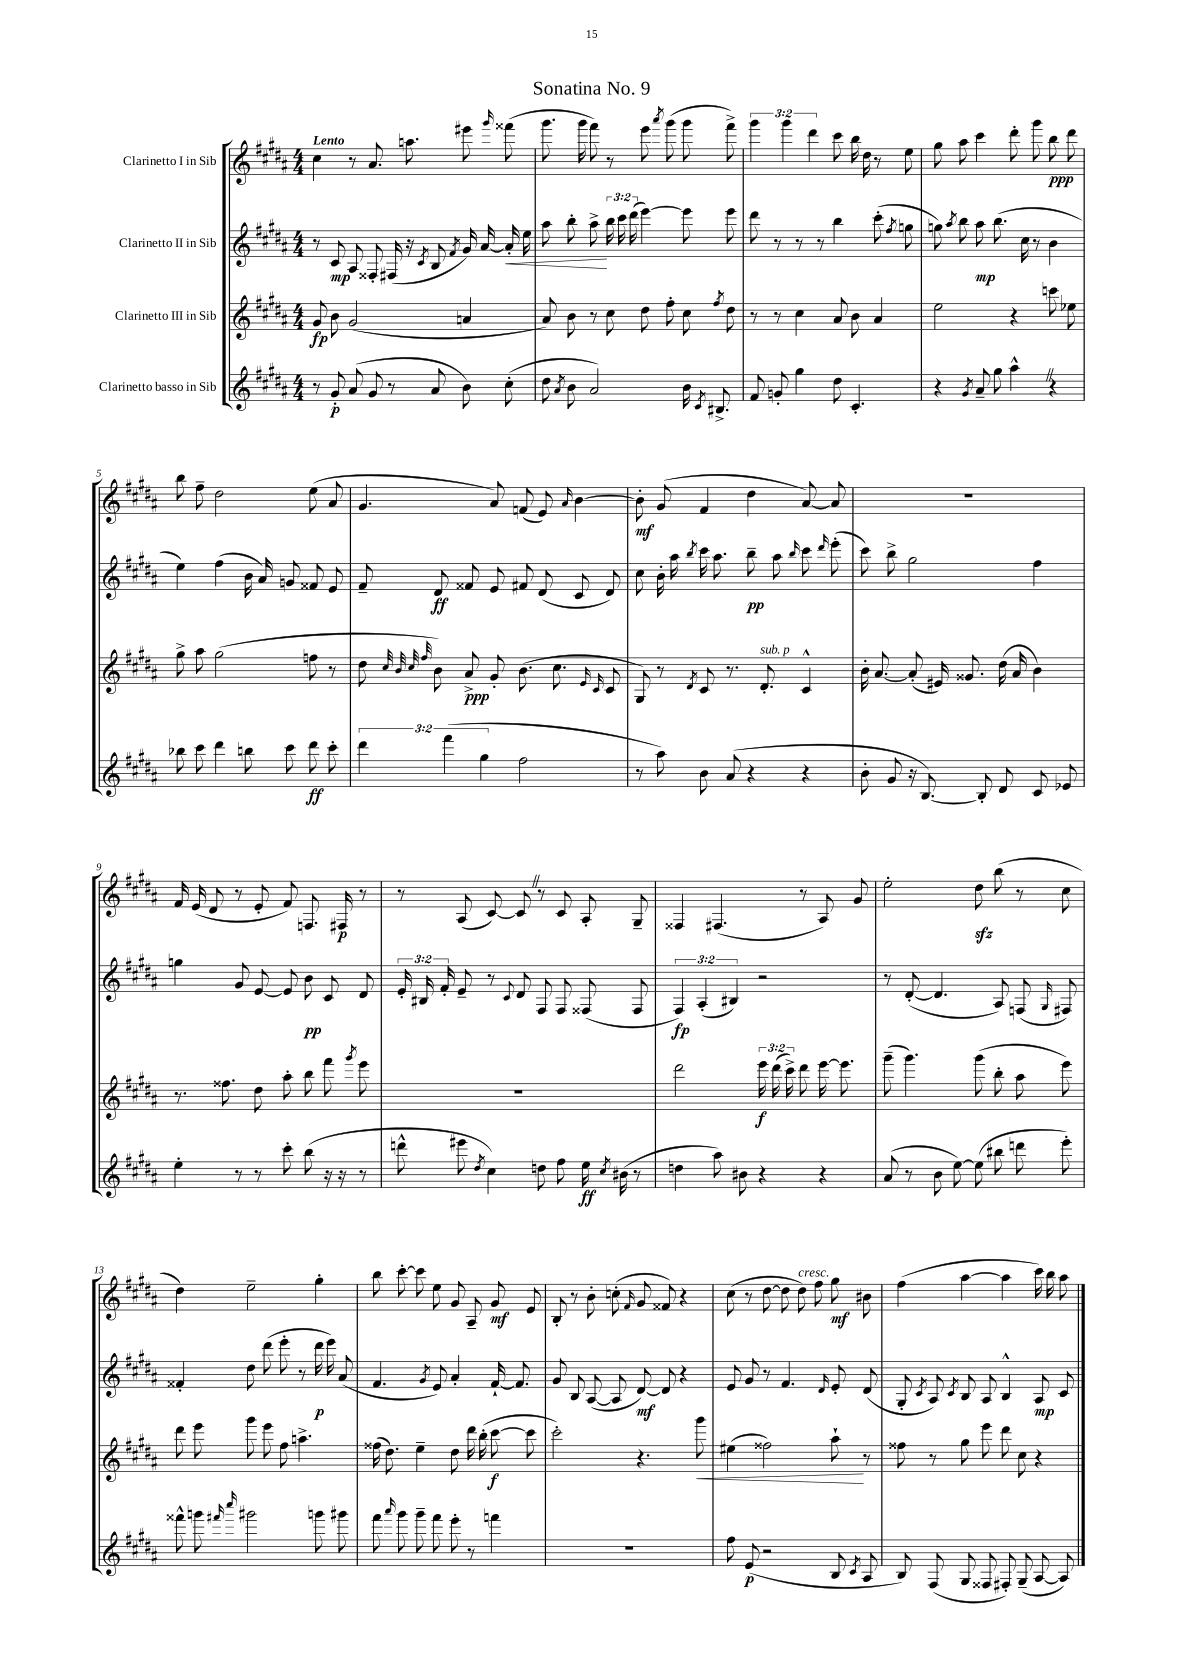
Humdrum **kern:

**kern	**dynam	**kern	**dynam	**kern	**dynam	**kern	**dynam
*part4	*part4	*part3	*part3	*part2	*part2	*part1	*part1
*staff4	*staff4	*staff3	*staff3	*staff2	*staff2	*staff1	*staff1
*I"Clarinetto basso in Sib	*	*I"Clarinetto III in Sib	*	*I"Clarinetto II in Sib	*	*I"Clarinetto I in Sib	*
*clefG2	*	*clefG2	*	*clefG2	*	*clefG2	*
*k[f#c#g#d#a#]	*	*k[f#c#g#d#a#]	*	*k[f#c#g#d#a#]	*	*k[f#c#g#d#a#]	*
*M4/4	*	*M4/4	*	*M4/4	*	*M4/4	*
=1	=1	=1	=1	=1	=1	=1	=1
!	!	!	!	!	!	!LO:TX:a:B:t=Lento	!
8r	.	8g#/	fp	8r	.	4cc#\	.
8g#'/	p	8b\	.	8c#/	mp	.	.
(8a#/	.	(2g#/	.	8A#/	.	8r	.
8g#/	.	.	.	8F##X'/	.	8.a#/	.
8r	.	.	.	(16F#X/	.	.	.
.	.	.	.	16r	.	8.aan\	.
.	.	.	.	8qc#/	.	.	.
8a#/	.	.	.	8B/	.	.	.
.	.	.	.	8qf#/	.	.	.
8b\)	.	4an/	.	16g#/)	.	8eee#X\	.
.	.	.	.	[16a#/	.	.	.
.	.	.	.	.	.	16qqggg#/	.
!	!	!	!	!	!LO:HP:b	!	!
(8cc#'\	.	.	.	16a#'/]	<	(8fff##X\	.
.	.	.	.	16ee\	.	.	.
=2	=2	=2	=2	=2	=2	=2	=2
8dd#\	.	8a#/)	.	8aa#\	.	8.ggg#\	.
8qa#/	.	.	.	.	.	.	.
8b\	.	8b\	.	8bb'\	.	.	.
.	.	.	.	.	.	16ggg#\	.
2a#/)	.	8r	.	8aa#^\	.	8fff#\)	.
.	.	8cc#\	.	24bb\	[	8r	.
.	.	.	.	24ccc#\	.	.	.
.	.	.	.	(24ddd#\	.	.	.
.	.	8dd#\	.	[4eee\)	.	8eee\	.
.	.	.	.	.	.	8qaaa#/	.
.	.	8ff#'\	.	.	.	(8ggg#\	.
16b\	.	8cc#\	.	8eee\]	.	8ggg#\	.
8qc#/	.	.	.	.	.	.	.
8.B#X^/	.	.	.	.	.	.	.
.	.	8qff#/	.	.	.	.	.
.	.	8dd#\	.	8eee\	.	8fff#^\)	.
=3	=3	=3	=3	=3	=3	=3	=3
8f#/	.	8r	.	8ddd#\	.	6ggg#\	.
8gn'/	.	8r	.	8r	.	.	.
.	.	.	.	.	.	6ggg#\	.
4gg#\	.	4cc#\	.	8r	.	.	.
.	.	.	.	.	.	6ddd#\	.
.	.	.	.	8r	.	.	.
8dd#\	.	8a#/	.	4bb\	.	8ccc#\	.
4.c#'/	.	8b\	.	.	.	16bb\	.
.	.	.	.	.	.	16dd#\	.
.	.	4a#/	.	(8ccc#'\	.	8r	.
.	.	.	.	8qff#/	.	.	.
.	.	.	.	8ggn\	.	8ee\	.
=4	=4	=4	=4	=4	=4	=4	=4
4r	.	2ee\	.	8ggn\)	.	8gg#\	.
.	.	.	.	8qaa#/	.	.	.
.	.	.	.	8bb\	.	8aa#\	.
8qg#/	.	.	.	.	.	.	.
8a#~/	.	.	.	8aa#\	mp	4ccc#\	.
8gg#\	.	.	.	(8.bb\	.	.	.
4aa#^^Z\	.	4r	.	.	.	8ddd#'\	.
.	.	.	.	16cc#\	.	.	.
.	.	.	.	8r	.	8ggg#\	.
4r	.	8cccn\	.	4b\	.	8bb\	ppp
.	.	8ee-X\	.	.	.	8ddd#\	.
!!LO:LB:g=z
=5	=5	=5	=5	=5	=5	=5	=5
8bb-X\	.	8gg#^\	.	4ee\)	.	8bb\	.
8ccc#\	.	8aa#\	.	.	.	8ff#~\	.
4ddd#\	.	(2gg#\	.	(4ff#\	.	2dd#\	.
8bbn\	.	.	.	16b\	.	.	.
.	.	.	.	16a#/)	.	.	.
8ccc#\	.	.	.	8gn/	.	.	.
8ddd#\	ff	8ffn\	.	8f##X/	.	(8ee\	.
8ccc#'\	.	8r	.	8e/	.	8a#/	.
=6	=6	=6	=6	=6	=6	=6	=6
6ddd#\	.	8dd#\	.	8f#~/	.	4.g#/	.
.	.	32qqcc#/	.	.	.	.	.
.	.	32qqb/	.	.	.	.	.
.	.	32qqcc#/	.	.	.	.	.
.	.	32qqff#/	.	.	.	.	.
.	.	8b\)	.	8d#/	ff	.	.
(6fff#\	.	.	.	.	.	.	.
.	.	8a#^/	ppp	8f##X/	.	.	.
6gg#\	.	.	.	.	.	.	.
.	.	8g#'/	.	8e/	.	8a#/)	.
2ff#\	.	(8.b\	.	8f#X/	.	(8fn/	.
.	.	.	.	(8d#/	.	8e/)	.
.	.	8.cc#\	.	.	.	.	.
.	.	.	.	.	.	16qqa#/	.
.	.	.	.	8c#/	.	[4b\	.
.	.	16qqe/	.	.	.	.	.
.	.	16qqc#/	.	.	.	.	.
.	.	8c#/	.	8d#/)	.	.	.
=7	=7	=7	=7	=7	=7	=7	=7
8r	.	8G#/)	.	8cc#\	.	8b'\]	mf
8aa#\)	.	8r	.	16b'\	.	(8g#/	.
.	.	.	.	16aa#\	.	.	.
.	.	8qd#/	.	8qbb/	.	.	.
8b\	.	8c#/	.	16ccc#\	.	4f#/	.
.	.	.	.	8.aa#\	.	.	.
(8a#/	.	8.r	.	.	.	.	.
4r	.	.	.	8bb~\	pp	4dd#\	.
!	!	!LO:TX:a:i:t=sub. p	!	!	!	!	!
.	.	8.d#'/	.	.	.	.	.
.	.	.	.	8aa#\	.	.	.
.	.	.	.	16qqbb/	.	.	.
4r	.	4c#^^/	.	8ccc#\	.	[8a#/)	.
.	.	.	.	16qqddd#/	.	.	.
.	.	.	.	(8eee'\	.	8a#/]	.
=8	=8	=8	=8	=8	=8	=8	=8
8b'\	.	16b'\	.	8ccc#\)	.	1r	.
.	.	[8.a#/	.	.	.	.	.
8g#/	.	.	.	8bb^\	.	.	.
16r	.	(8a#'/]	.	2gg#\	.	.	.
[8.B/)	.	.	.	.	.	.	.
.	.	16e#X/)	.	.	.	.	.
.	.	8.g##X/	.	.	.	.	.
8B'/]	.	.	.	.	.	.	.
8d#/	.	(16dd#\	.	.	.	.	.
.	.	16a#/	.	.	.	.	.
8c#/	.	4b\)	.	4ff#\	.	.	.
8e-X/	.	.	.	.	.	.	.
!!LO:LB:g=z
=9	=9	=9	=9	=9	=9	=9	=9
4ee'\	.	8.r	.	4ggn\	.	16f#/	.
.	.	.	.	.	.	(16e/	.
.	.	.	.	.	.	8d#/	.
.	.	8.ff##X\	.	.	.	.	.
8r	.	.	.	8g#/	.	8r	.
8r	.	8dd#\	.	[8e/	.	8e'/	.
8ccc#'\	.	8aa#'\	.	8e/]	.	8f#/)	.
(8bb\	.	8bb\	.	8b\	pp	8.Fn/	.
16r	.	8fff#\	.	8c#/	.	.	.
16r	.	.	.	.	.	16F#X/	p
.	.	8qggg#/	.	.	.	.	.
8r	.	8eee\	.	8d#/	.	8r	.
=10	=10	=10	=10	=10	=10	=10	=10
8dddn^^\	.	1r	.	24e'/	.	8r	.
.	.	.	.	24B#X/	.	.	.
.	.	.	.	24f#'/	.	.	.
8eee#X\	.	.	.	8e~/	.	(8A#/	.
8qdd#/	.	.	.	.	.	.	.
4cc#\)	.	.	.	8r	.	[8c#/)	.
.	.	.	.	8qqc#/	.	.	.
.	.	.	.	8d#/	.	8c#Z/]	.
8ddn\	.	.	.	8F#/	.	8r	.
8ff#\	.	.	.	8F#/	.	8c#/	.
16ee\	ff	.	.	(8F##X/	.	8A#'/	.
8qcc#/	.	.	.	.	.	.	.
(16b#X\	.	.	.	.	.	.	.
8r	.	.	.	8F##/	.	8G#~/	.
=11	=11	=11	=11	=11	=11	=11	=11
4ddn\	.	2ddd#\	.	6F#/)	fp	4F##X/	.
.	.	.	.	(6A#'/	.	.	.
8aa#\)	.	.	.	.	.	(4.F#X/	.
.	.	.	.	6B#X/)	.	.	.
8b#X\	.	.	.	.	.	.	.
4r	.	24eee\	f	2r	.	.	.
.	.	(24ddd#\	.	.	.	.	.
.	.	24ccc#^\)	.	.	.	.	.
.	.	8ddd#\	.	.	.	8r	.
4r	.	[16eee\	.	.	.	8A#/)	.
.	.	8.eee\]	.	.	.	.	.
.	.	.	.	.	.	8g#/	.
=12	=12	=12	=12	=12	=12	=12	=12
(8a#/	.	(8ggg#~\	.	8r	.	2ee'\	.
8r	.	4.ggg#\)	.	([8d#'/	.	.	.
8b\	.	.	.	4.d#/]	.	.	.
[8ee\)	.	.	.	.	.	.	.
(8ee\]	.	(8ggg#\	.	.	.	8dd#zz\	.
8bb#X\	.	8bb'\	.	8A#/)	.	(8bb\	.
8dddn\	.	8aa#\	.	(8Fn/	.	8r	.
.	.	.	.	16qqG#/	.	.	.
8eee'\)	.	8eee\)	.	8F#X/)	.	8cc#\	.
!!LO:LB:g=z
=13	=13	=13	=13	=13	=13	=13	=13
8fff##X^^\	.	8ddd#\	.	4f##X'/	.	4dd#\)	.
8gggn\	.	8eee\	.	.	.	.	.
16qqfff#X/	.	.	.	.	.	.	.
16qqcccc#/	.	.	.	.	.	.	.
2ggg#X\	.	8ggg#\	.	8dd#\	.	2ee~\	.
.	.	8eee\	.	(8ddd#\	.	.	.
.	.	8ff#\	.	8eee'\	.	.	.
.	.	4.aan^\	.	8r	.	.	.
8gggn\	.	.	.	16ddd#\	p	4gg#'\	.
.	.	.	.	16eee\)	.	.	.
8ggg#X\	.	.	.	(8a#/	.	.	.
=14	=14	=14	=14	=14	=14	=14	=14
8fff#\	.	(16ff##X\	.	4.f#/	.	8bb\	.
.	.	8.dd#\)	.	.	.	.	.
16qqaaa#/	.	.	.	.	.	.	.
8ggg#\	.	.	.	.	.	[8ccc#'\	.
8ggg#~\	.	4ee~\	.	.	.	8ccc#\]	.
.	.	.	.	8qg#/	.	.	.
8fff#\	.	.	.	8e/)	.	8ee\	.
8eee'\	.	8dd#\	.	4a#'/	.	8g#/	.
8r	.	16ddd#\	.	.	.	8A#~/	.
.	.	(16bb'\	.	.	.	.	.
4fffn\	.	[8ccc#\	f	[16f#`/	.	8g#/	mf
.	.	.	.	8.f#/]	.	.	.
.	.	8ccc#\]	.	.	.	8e/	.
=15	=15	=15	=15	=15	=15	=15	=15
1r	.	2ccc#'\)	.	8g#/	.	8B'/	.
.	.	.	.	8B/	.	8r	.
.	.	.	.	([8A#/	.	8b'\	.
.	.	.	.	8A#/]	.	(8ccn'\	.
.	.	.	.	.	.	16qqf#/	.
.	.	4.r	.	[8d#/)	mf	8g#/	.
.	.	.	.	8d#/]	.	8f##X/)	.
.	.	.	.	4r	.	4r	.
!	!	!	!LO:HP:b	!	!	!	!
.	.	8ggg#\	<	.	.	.	.
=16	=16	=16	=16	=16	=16	=16	=16
8ff#\	.	(4ee#X\	.	8e/	.	(8cc#\	.
(8e/	p	.	.	8g#/	.	8r	.
2r	.	2ff##X\)	.	8r	.	[8dd#\	.
.	.	.	.	4.f#/	.	8dd#\]	.
!	!	!	!	!	!	!LO:TX:a:i:t=cresc.	!
.	.	.	.	.	.	8dd#\)	.
.	.	.	.	.	.	8ff#\	.
.	.	.	.	16qqd#/	.	.	.
8B/	.	8aa#`\	.	8e'/	.	8gg#\	mf
8qc#/	.	.	.	.	.	.	.
8A#/	.	8r	[	(8d#/	.	8b#X\	.
=17	=17	=17	=17	=17	=17	=17	=17
8B/)	.	8ff##X\	.	8G#'/	.	(4ff#\	.
.	.	.	.	8qc#/	.	.	.
(8F#/	.	8r	.	8A#/)	.	.	.
.	.	.	.	8qc#/	.	.	.
8G#/	.	8gg#\	.	8B/	.	[4aa#\	.
8F##X/	.	8eee\	.	8A#/	.	.	.
8F#X'/)	.	8ddd#\	.	4B^^/	.	4aa#\]	.
(8G#~/	.	8cc#\	.	.	.	.	.
[8A#/	.	4r	.	8A#/	mp	16ccc#\)	.
.	.	.	.	.	.	16bb\	.
8A#/])	.	.	.	8c#/	.	8aa#\	.
==	==	==	==	==	==	==	==
*-	*-	*-	*-	*-	*-	*-	*-
